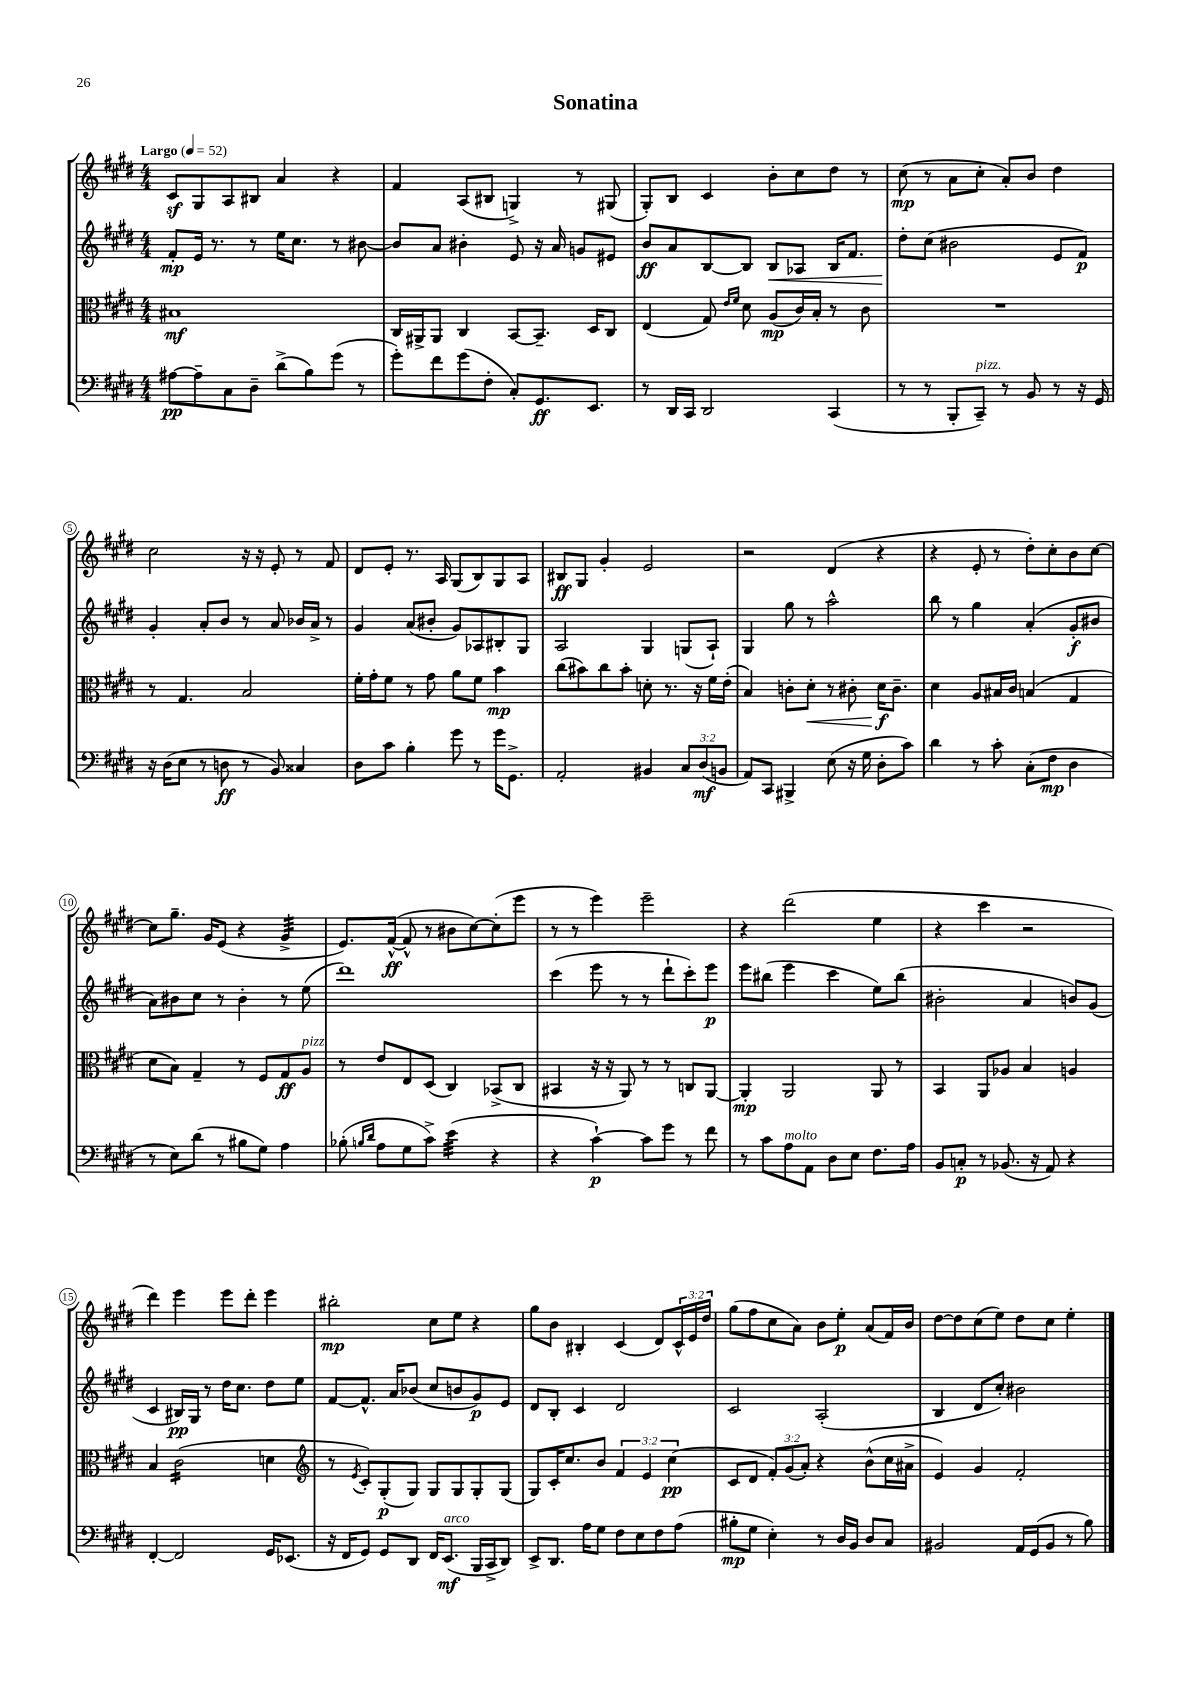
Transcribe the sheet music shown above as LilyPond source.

\header { title = "Sonatina" }
<<
\new StaffGroup <<
\new Staff = "s0" {
    \clef treble \key e \major \numericTimeSignature \time 4/4 \override Staff.TupletNumber.text = #tuplet-number::calc-fraction-text \tempo "Largo" 4 = 52
    cis'8\sf gis8 a8 bis8 a'4 r4 |
    fis'4 a8( bis8 g4->) r8 gis8( |
    gis8-.) b8 cis'4 b'8-. cis''8 dis''8 r8 |
    cis''8\mp( r8 a'8 cis''8-. a'8-.) b'8 dis''4 |
    cis''2 r16 r16 e'8-. r8 fis'8 |
    dis'8 e'8-. r8. a16 gis8( b8) gis8 a8 |
    bis8\ff gis8 gis'4-. e'2 |
    r2 dis'4( r4 |
    r4 e'8-. r8 dis''8-.) cis''8-. b'8 cis''8~ |
    cis''8 gis''8.-- gis'16 e'8( r4 gis'4:32-> |
    e'8.) fis'16~-^\ff( fis'8-^ r8 bis'8 cis''8~) cis''8-.( e'''8 |
    r8 r8 e'''4) e'''2-- |
    r4 dis'''2( e''4 |
    r4 cis'''4 r2 |
    dis'''4) e'''4 e'''8 dis'''8-. e'''4 |
    bis''2-.\mp cis''8 e''8 r4 |
    gis''8 b'8 bis4-. cis'4( dis'8) \tuplet 3/2 { cis'16-^ e'16 dis''16 } |
    gis''8( fis''8 cis''8 a'8) b'8 e''8-.\p a'8( fis'16) b'16 |
    dis''8~ dis''8 cis''8( e''8) dis''8 cis''8 e''4-. \bar "|." |
}
\new Staff = "s1" {
    \clef treble \key e \major \numericTimeSignature \time 4/4
    fis'8-.\mp e'16 r8. r8 e''16 cis''8. r8 bis'8~ |
    bis'8 a'8 bis'4-. e'8 r16 a'16 g'8 eis'8 |
    b'8\ff a'8 b8~ b8 b8\< aes8 b16 fis'8. |
    dis''8-.\! cis''8( bis'2 e'8 fis'8\p) |
    gis'4-. a'8-. b'8 r8 a'8 bes'16 a'16-> r8 |
    gis'4 a'8( bis'8-. gis'8) aes8 bis8-. gis8 |
    a2 gis4 g8( a8-!) |
    gis4 gis''8 r8 a''2-^ |
    b''8 r8 gis''4 a'4-.( gis'8-.\f bis'8 |
    a'8) bis'8 cis''8 r8 bis'4-. r8 e''8( |
    dis'''1) |
    cis'''4( e'''8 r8 r8 dis'''8-! cis'''8-.) e'''8\p |
    e'''8 bis''8( e'''4 cis'''4 e''8) bis''8( |
    bis'2-. a'4 b'8) gis'8( |
    cis'4 bis16\pp) gis16 r8 dis''16 cis''8. dis''8 e''8 |
    fis'8~ fis'8.-^ a'16 bes'8( cis''8 b'8 gis'8\p) e'8 |
    dis'8 b8-. cis'4 dis'2 |
    cis'2 a2-.( |
    b4 dis'8 cis''8-.) bis'2 \bar "|." |
}
\new Staff = "s2" {
    \clef alto \key e \major \numericTimeSignature \time 4/4 \override Staff.TupletNumber.text = #tuplet-number::calc-fraction-text
    bis1\mf |
    cis16 ais,16-> ais,8 cis4 b,8~ b,8.-- dis16 cis8 |
    e4( gis8) \grace { e'16 fis'16 } dis'8 a8\mp( cis'16) b16-. r8 cis'8 |
    R1 |
    r8 gis4. b2 |
    fis'16-. gis'16-. fis'8 r8 gis'8 a'8 fis'8 b'4\mp |
    cis''8( bis'8) cis''8 bis'8-. d'8-. r8. r16 fis'16 e'16-.( |
    b4) c'8-. dis'8-.\< r8 cis'8-. dis'16\f\! cis'8.-- |
    dis'4 a8 bis16 cis'16 b4( gis4 |
    dis'8 b8) gis4-- r8 fis8 gis8\ff a8^\markup { \italic "pizz." } |
    r8 e'8 e8 dis8( cis4) bes,8->( cis8 |
    bis,4 r16 r16 a,8) r8 r8 c8 a,8~ |
    a,4-.\mp a,2 a,8 r8 |
    b,4 a,8 aes8 b4 a4 |
    b4 cis'2:16( d'4 |
    \clef treble r8 \acciaccatura { e'8 } cis'8-.) gis8-.\p( gis8) gis8 gis8 gis8-. gis8( |
    gis8) cis'16-. cis''8. b'8 \tuplet 3/2 { fis'4 e'4 cis''4\pp( } |
    cis'8 dis'8 \tuplet 3/2 { fis'8-.) gis'8( a'8-.) } r4 b'8-^( cis''16 ais'16-> |
    e'4) gis'4 fis'2-. \bar "|." |
}
\new Staff = "s3" {
    \clef bass \key e \major \numericTimeSignature \time 4/4 \override Staff.TupletNumber.text = #tuplet-number::calc-fraction-text
    ais8~\pp ais8-- cis8 dis8-- dis'8->( b8) gis'8( r8 |
    gis'8-.) fis'8 gis'8( fis8-. cis8-.) gis,8.\ff e,8. |
    r8 dis,16 cis,16 dis,2 cis,4( |
    r8 r8 b,,8-. cis,8--^\markup { \italic "pizz." }) r8 b,8 r8 r16 gis,16 |
    r16 dis16( e8 r8 d8\ff r8 b,8) cisis4 |
    dis8 cis'8 b4-. gis'8 r8 gis'16 gis,8.-> |
    a,2-. bis,4 \tuplet 3/2 { cis8 dis8\mf( b,8 } |
    a,8) cis,8 bis,,4-> e8( r16 gis16 dis8-. cis'8) |
    dis'4 r8 cis'8-. cis8-.( fis8\mp dis4 |
    r8 e8) dis'8( r8 bis8 gis8) a4 |
    bes8-.( \grace { b16 dis'16 } a8 gis8 cis'8->) e'4:32( r4 |
    r4 cis'4~-!\p) cis'8 gis'8 r8 fis'8 |
    r8 cis'8 a8^\markup { \italic "molto" } a,8 dis8 e8 fis8. a16 |
    b,8 c8-.\p r8 bes,8.( r16 a,8) r4 |
    fis,4~-. fis,2 gis,16 ees,8.( |
    r16 fis,16 gis,8) gis,8 dis,8 fis,16 e,8.\mf^\markup { \italic "arco" }( b,,16 cis,16-> dis,8) |
    e,8-> dis,8. a16 gis8 fis8 e8 fis8 a8( |
    bis8-.\mp gis8 e4-.) r8 dis16 b,16 dis8 cis8 |
    bis,2 a,16 gis,16( bis,8 r8 b8) \bar "|." |
}
>>
>>
\layout { \context { \Score \override BarNumber.stencil = #(make-stencil-circler 0.1 0.3 ly:text-interface::print) } }
